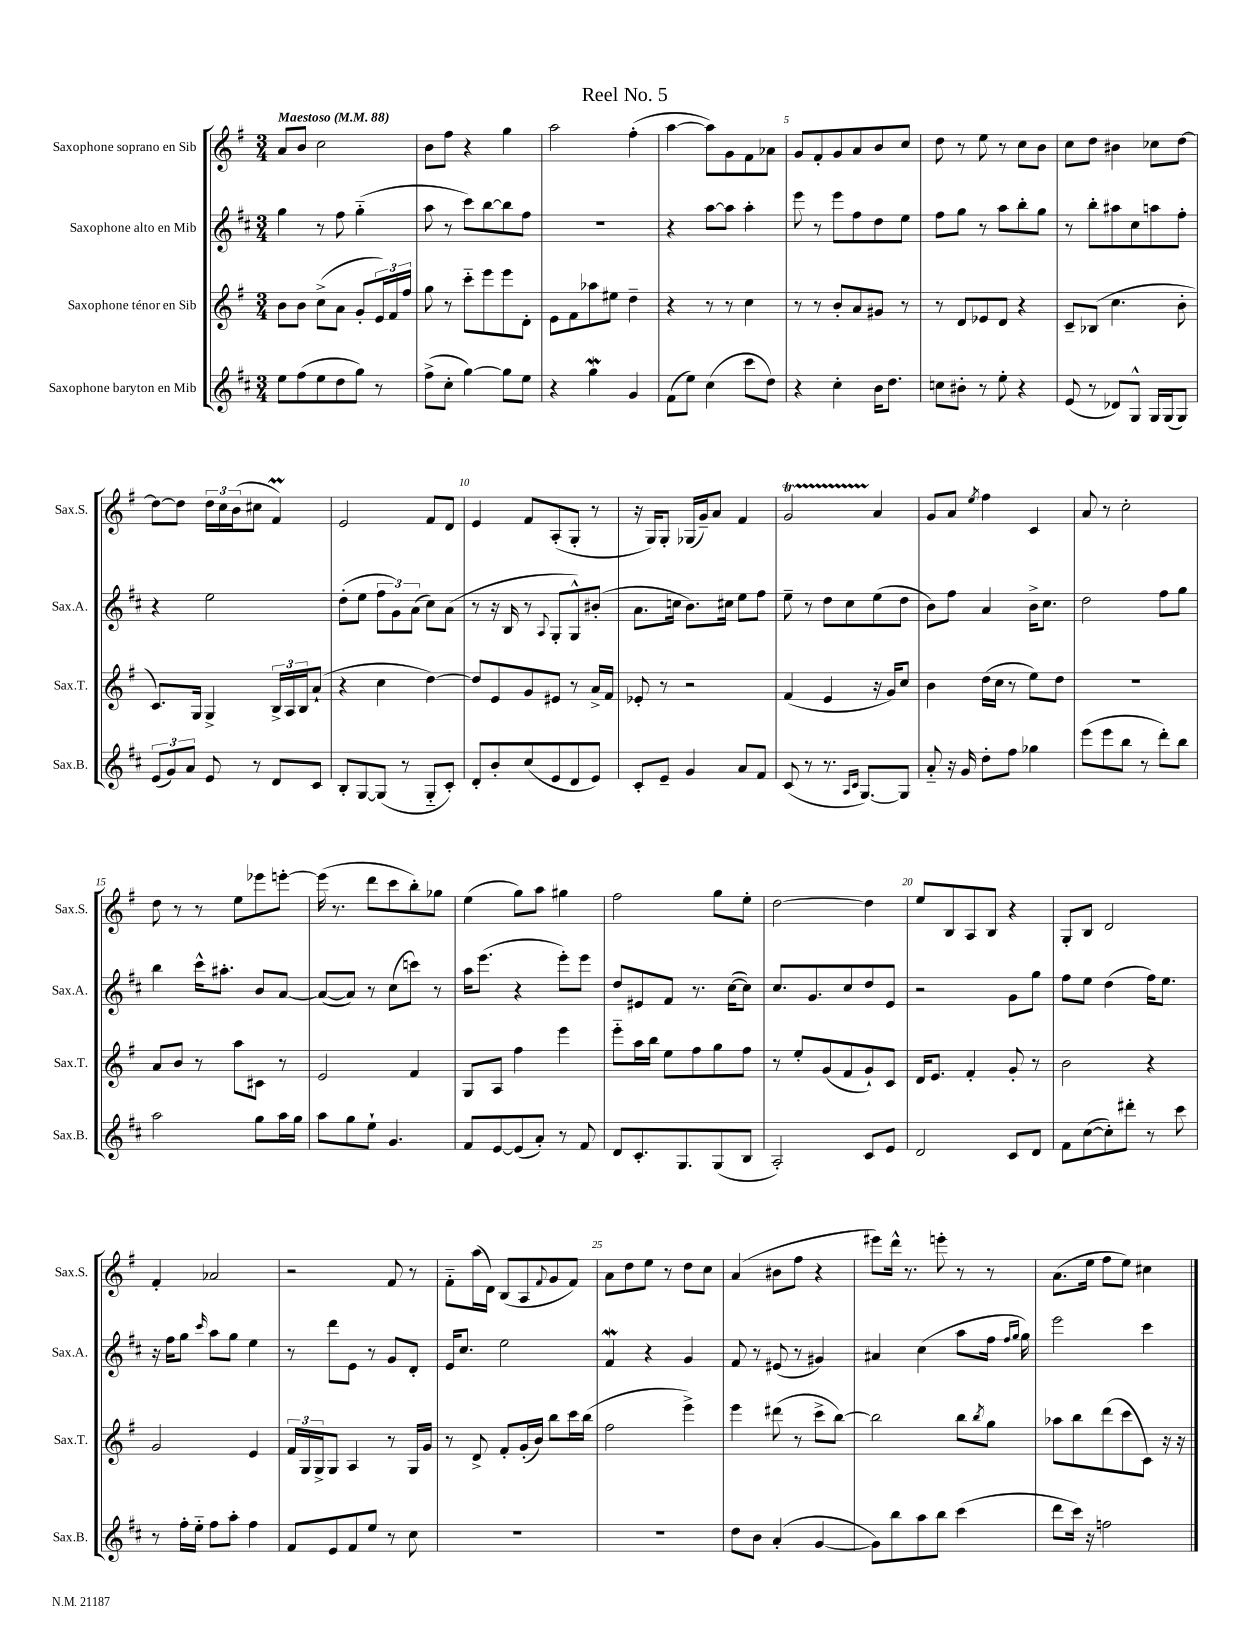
\header { title = "Reel No. 5" }
<<
\new StaffGroup <<
\new Staff = "s0" \with { instrumentName = "Saxophone soprano en Sib" shortInstrumentName = "Sax.S." } {
    \clef treble \key g \major \numericTimeSignature \time 3/4 \tempo "Maestoso" 4 = 88
    a'8 b'8 c''2 |
    b'8 fis''8 r4 g''4 |
    a''2 fis''4-.( |
    a''4~ a''8) g'8 fis'8 aes'8 |
    g'8 fis'8-. g'8 a'8 b'8 c''8 |
    d''8 r8 e''8 r8 c''8 b'8 |
    c''8 d''8 bis'4 ces''8 d''8~ |
    d''8~ d''8 \tuplet 3/2 { d''16 c''16 b'16( } cis''8 fis'4\prall) |
    e'2 fis'8 d'8 |
    e'4 fis'8 a8-.( g8-. r8 |
    r16 g16) g8-. ges16( g'16--) a'8 fis'4 |
    g'2\startTrillSpan a'4\stopTrillSpan |
    g'8 a'8 \acciaccatura { e''8 } fis''4 c'4 |
    a'8 r8 c''2-. |
    d''8 r8 r8 e''8 ees'''8 e'''8~-. |
    e'''16( r8. d'''8 c'''8 b''8-.) ges''8 |
    e''4( g''8) a''8 gis''4 |
    fis''2 g''8 e''8-. |
    d''2~ d''4 |
    e''8 b8 a8 b8 r4 |
    g8-. b8 d'2 |
    fis'4-. aes'2 |
    r2 fis'8 r8 |
    fis'8-_ a''16( d'16) b8( a8 \appoggiatura { fis'8 } g'8 fis'8) |
    a'8 d''8 e''8 r8 d''8 c''8 |
    a'4( bis'8 fis''8 r4 |
    eis'''8) d'''16-^ r8. e'''8-. r8 r8 |
    a'8.( e''16 fis''8 e''8) cis''4 \bar "|." |
}
\new Staff = "s1" \with { instrumentName = "Saxophone alto en Mib" shortInstrumentName = "Sax.A." } {
    \clef treble \key d \major \numericTimeSignature \time 3/4
    g''4 r8 fis''8 g''4-_( |
    a''8 r8 cis'''8) b''8~ b''8 fis''8 |
    R2. |
    r4 a''8~ a''8 a''4-. |
    e'''8 r8 e'''8 fis''8 d''8 e''8 |
    fis''8 g''8 r8 a''8 b''8-. g''8 |
    r8 b''8-. ais''8 cis''8 a''8 fis''8-. |
    r4 e''2 |
    d''8-.( e''8 \tuplet 3/2 { fis''8 g'8) a'8( } cis''8) a'8( |
    r8 r16 b16 r8 \appoggiatura { a8 } g8-. g8-^) bis'8-.( |
    a'8. c''16 b'8.) cis''16 e''8 fis''8 |
    e''8-- r8 d''8 cis''8 e''8( d''8 |
    b'8) fis''8 a'4 b'16-> cis''8. |
    d''2 fis''8 g''8 |
    b''4 cis'''16-^ ais''8.-. b'8 a'8~ |
    a'8~( a'8) r8 cis''8( c'''8) r8 |
    a''16 e'''8.( r4 e'''8-.) e'''8 |
    d''8 eis'8 fis'8 r8. cis''16~( cis''8) |
    cis''8. g'8. cis''8 d''8 e'8 |
    r2 g'8 g''8 |
    fis''8 e''8 d''4( fis''16) e''8. |
    r16 fis''16 g''8 \grace { cis'''16 } a''8 g''8 e''4 |
    r8 d'''8 e'8 r8 g'8 d'8-. |
    e'16 cis''8. e''2 |
    fis'4\mordent r4 g'4 |
    fis'8 r8 eis'8( r8 gis'4) |
    ais'4 cis''4( a''8 fis''16 \grace { fis''16 g''16 } g''16) |
    e'''2 cis'''4 \bar "|." |
}
\new Staff = "s2" \with { instrumentName = "Saxophone ténor en Sib" shortInstrumentName = "Sax.T." } {
    \clef treble \key g \major \numericTimeSignature \time 3/4
    b'8 b'8 c''8->( a'8 g'8-. \tuplet 3/2 { e'16) fis'16 fis''16 } |
    g''8 r8 c'''8-_ e'''8 e'''8 d'8-. |
    e'8 fis'8 aes''8 eis''8 d''4-- |
    r4 r8 r8 c''4 |
    r8 r8 b'8-. a'8 gis'8 r8 |
    r8 d'8 ees'8 d'8 r4 |
    c'8-- bes8( c''4. b'8-. |
    c'8.) g16 g4-> \tuplet 3/2 { b16-> a16 b16 } a'8-!( |
    r4 c''4 d''4~) |
    d''8 e'8 g'8 eis'8 r8 a'16-> fis'16 |
    ees'8-. r8 r2 |
    fis'4( e'4 r16 g'16) c''8 |
    b'4 d''16( c''16 r8 e''8) d''8 |
    R2. |
    a'8 b'8 r8 a''8 cis'8 r8 |
    e'2 fis'4 |
    g8 a8 fis''4 e'''4 |
    e'''8-_ a''16 b''16 e''8 fis''8 g''8 fis''8 |
    r8 e''8-. g'8( fis'8 g'8-!) c'8 |
    d'16 e'8. fis'4-. g'8-. r8 |
    b'2 r4 |
    g'2 e'4 |
    \tuplet 3/2 { fis'16 g16 g16-> } g8 a4 r8 g16 g'16 |
    r8 d'8-> fis'8-. g'16-.( b'16) b''8 c'''16 b''16( |
    fis''2 e'''4->) |
    e'''4 dis'''8( r8 c'''8-> b''8~) |
    b''2 b''8 \acciaccatura { b''8 } g''8 |
    aes''8 b''8 d'''8( c'''8 c'8) r16 r16 \bar "|." |
}
\new Staff = "s3" \with { instrumentName = "Saxophone baryton en Mib" shortInstrumentName = "Sax.B." } {
    \clef treble \key d \major \numericTimeSignature \time 3/4
    e''8 fis''8( e''8 d''8 g''8) r8 |
    fis''8->( cis''8-. g''4~) g''8 e''8 |
    r4 g''4\mordent g'4 |
    fis'8( e''8) cis''4( cis'''8 d''8) |
    r4 cis''4-. b'16 d''8. |
    c''8 bis'8-. r8 e''8-. r4 |
    e'8( r8 des'8) g8-^ g16 g16( g8) |
    \tuplet 3/2 { e'8( g'8) a'8 } e'8 r8 d'8 cis'8 |
    b8-. g8~ g8( r8 g8-_ cis'8-.) |
    d'8-. b'8-. cis''8( e'8 d'8 e'8) |
    cis'8-. e'8-- g'4 a'8 fis'8 |
    cis'8( r8 r8. \grace { a16 cis'16 } g8.~) g8 |
    a'8-_ r16 g'16 d''8-. fis''8 ges''4 |
    e'''8( e'''8 b''8 r8 d'''8-.) b''8 |
    a''2 g''8 a''16 g''16 |
    a''8 g''8 e''8-! g'4. |
    fis'8 e'8~ e'8( a'8-.) r8 fis'8 |
    d'8 cis'8.-. g8. g8( b8 |
    a2-.) cis'8 e'8 |
    d'2 cis'8 d'8 |
    fis'8 cis''8~( cis''8-.) dis'''8-. r8 cis'''8 |
    r8 fis''16-. e''16-_ fis''8 a''8-. fis''4 |
    fis'8 e'8 fis'8 e''8 r8 cis''8 |
    R2. |
    R2. |
    d''8 b'8 a'4-.( g'4~ |
    g'8) b''8 a''8 b''8 cis'''4( |
    d'''8 cis'''16) r16 f''2 \bar "|." |
}
>>
>>
\layout { \context { \Score \override BarNumber.break-visibility = ##(#f #t #t) barNumberVisibility = #(every-nth-bar-number-visible 5) } }
